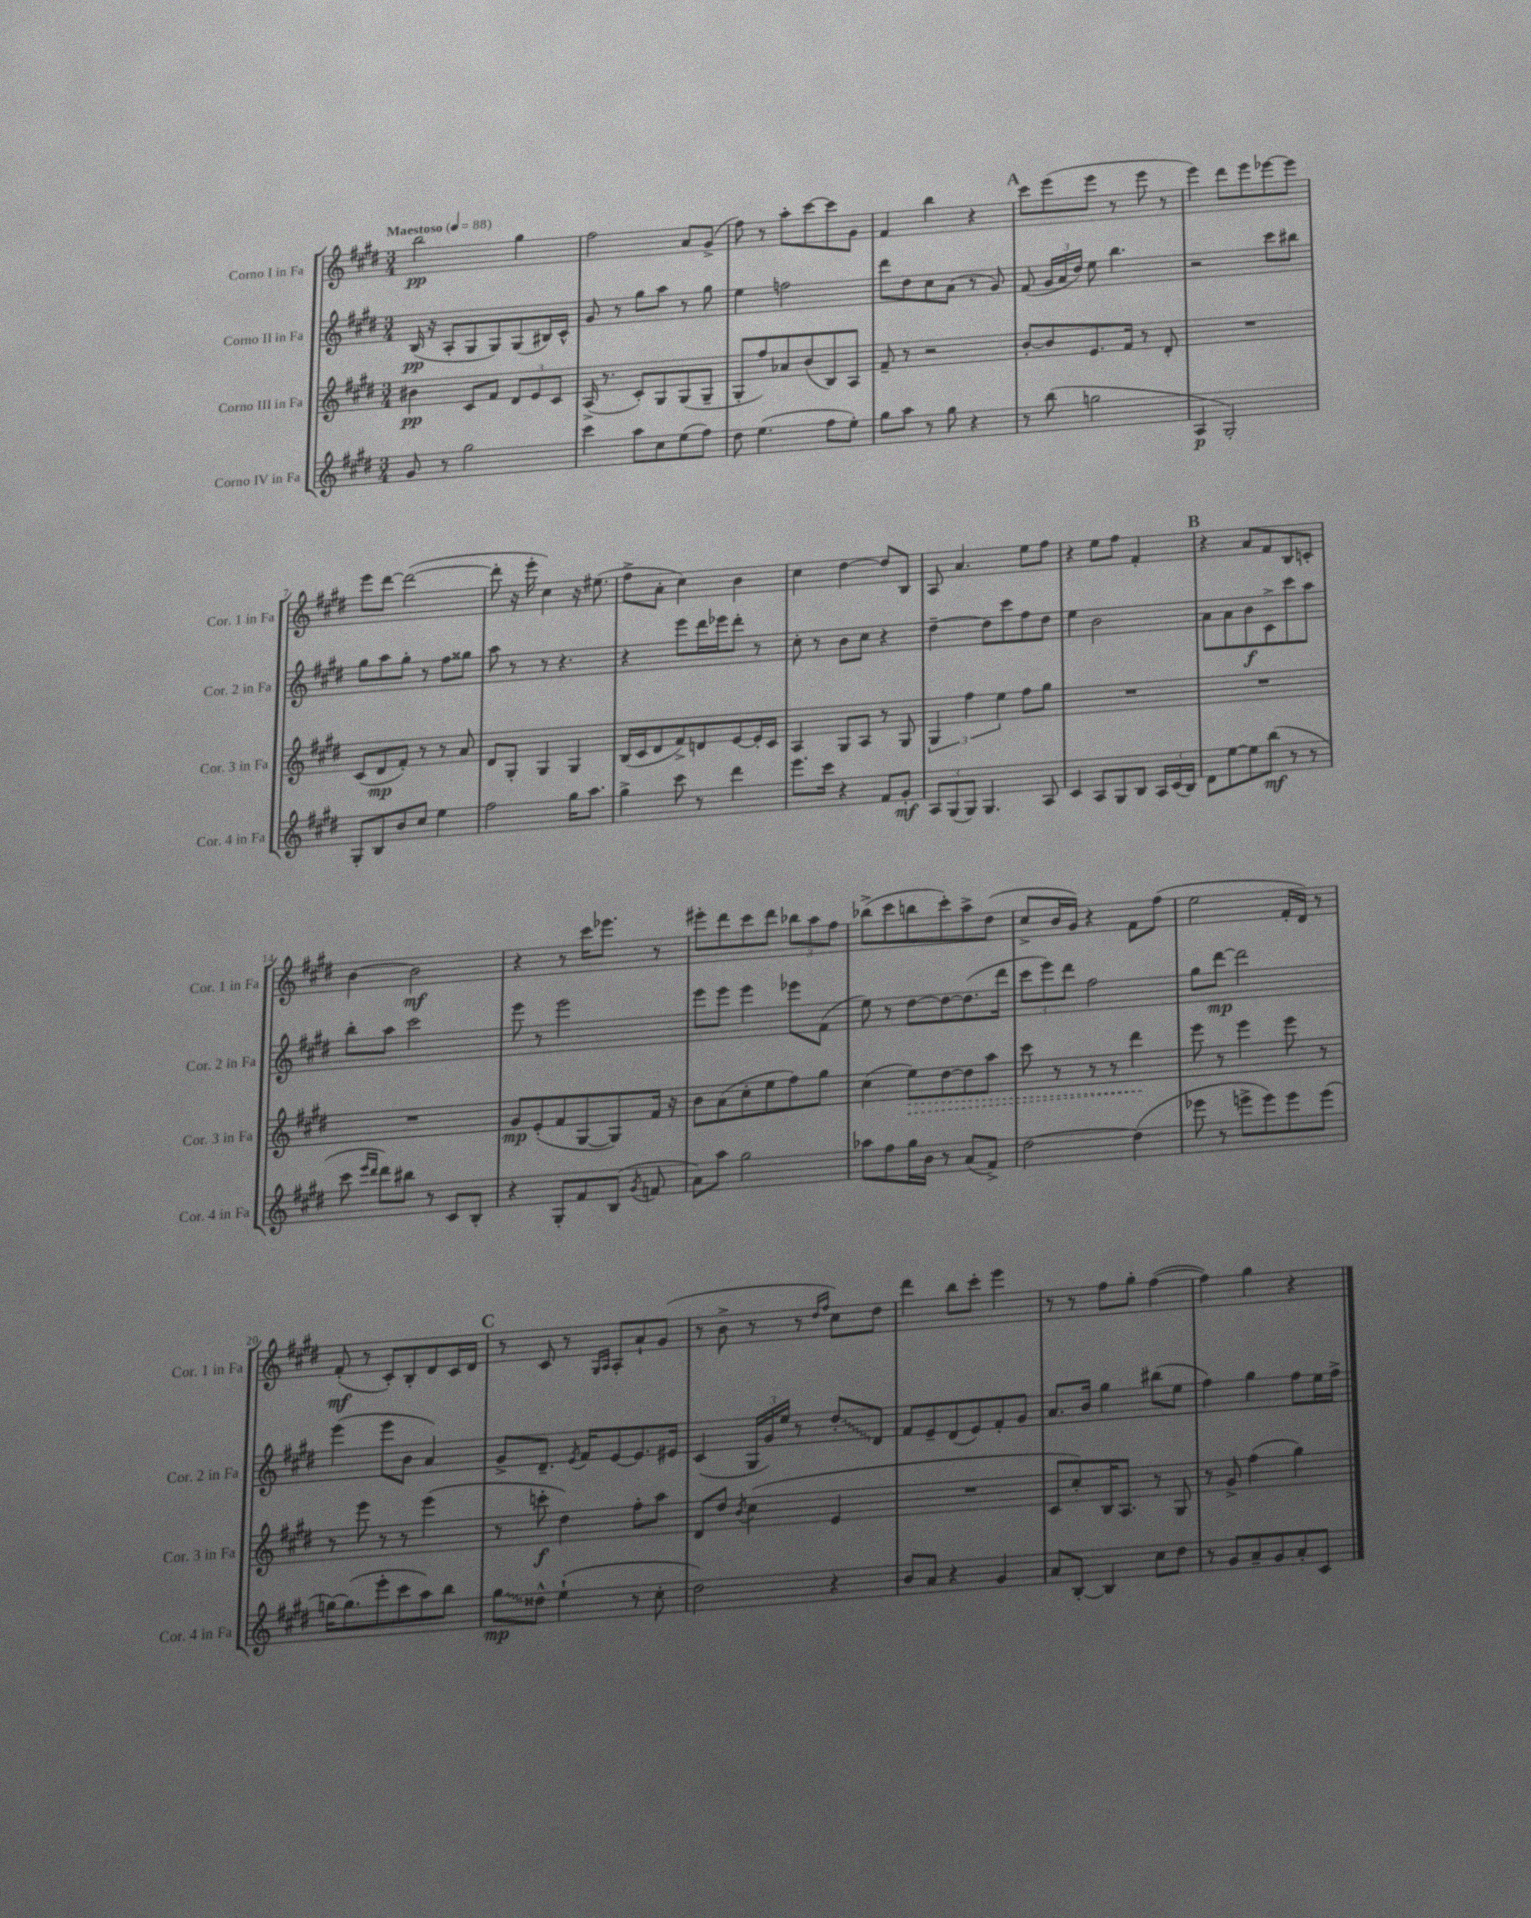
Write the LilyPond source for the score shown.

<<
\new StaffGroup <<
\new Staff = "s0" \with { instrumentName = "Corno I in Fa" shortInstrumentName = "Cor. 1 in Fa" } {
    \clef treble \key e \major \numericTimeSignature \time 3/4 \tempo "Maestoso" 4 = 88
    \autoBeamOff b''2\pp gis''4 |
    fis''2 a'8[ gis'8]->( |
    fis''8) r8 a''8[-. cis'''8~ cis'''8 gis'8] |
    fis'4 b''4 r4 |
    \mark \markup { \bold "A" } cis'''8[ e'''8( e'''8] r8 e'''8 r8 |
    e'''4) dis'''8[ e'''8 ees'''8~ ees'''8] |
    e'''8[ dis'''8]~ dis'''2~( |
    dis'''8-. r16 e'''16-. cis''4) r16 eis''8.( |
    fis''8[-> a'8]-. cis''4) b'4 |
    cis''4 dis''4~ dis''8[ b8] |
    a8 a'4. e''8[ fis''8] |
    r4 e''8[ fis''8] fis'4-. |
    \mark \markup { \bold "B" } r4 a'8[ fis'8 b8 c'8]-. |
    b'4~ b'2\mf |
    r4 r8 cis'''16[ ees'''8.] r8 |
    eis'''8[-. dis'''8 cis'''8 dis'''8] \tuplet 3/2 { bes''8[ a''8 fis''8] } |
    bes''8[->( cis'''8 b''8 cis'''8-.) a''8-> dis''8]( |
    cis''8[-> b'16 gis'16]) r4 fis'8[ fis''8]( |
    e''2 fis'16[-. dis'16]) r8 |
    fis'8-.\mf( r8 cis'8[-.) b8-. dis'8 cis'16 dis'16] |
    \mark \markup { \bold "C" } r8 cis'8 r8 \grace { gis16[ a16] } a8[-. a'8-! gis'8]( |
    r8 b'8-> r8 r8 \grace { dis''16[ fis''16] } cis''8[) dis''8] |
    dis'''4 b''8[ cis'''8]-. e'''4 |
    r8 r8 fis''8[ gis''8]-. fis''4~( |
    fis''4) gis''4 r4 \bar "|." |
}
\new Staff = "s1" \with { instrumentName = "Corno II in Fa" shortInstrumentName = "Cor. 2 in Fa" } {
    \clef treble \key e \major \numericTimeSignature \time 3/4
    \autoBeamOff b16\pp( r16 a8[-. gis8 gis8) gis8( bis16) cis'16]-^ |
    gis'8 r8 gis''8[ a''8] r8 gis''8 |
    e''4 f''2 |
    dis'''8[ dis''8 cis''8 a'8]( r8 gis'8) |
    \mark \markup { \bold "A" } fis'8( \tuplet 3/2 { gis'16[ a'16 dis''16]) } e''8 b''4. |
    r2 cis'''8[ bis''8] |
    gis''8[ a''8 gis''8]-. r8 fis''8[ gisis''8] |
    a''8 r8 r8 r4. |
    r4 e'''8[ dis'''16 ees'''16 dis'''8]-. r8 |
    cis''8-. r8 b'8[ cis''8] r4 |
    dis''4~-- dis''8[ cis'''8 fis''8 dis''8] |
    e''4 b'2 |
    \mark \markup { \bold "B" } a'8[ a'8 b'8\f cis'8-> cis'''8 a''8] |
    b''8[-. a''8] cis'''2 |
    e'''8 r8 e'''2 |
    e'''8[ e'''8] e'''4 ees'''8[ fis'8]( |
    e''8) r8 dis''8[~ dis''8~ dis''8.( dis'''16] |
    \tuplet 3/2 { cis'''8[ e'''8) dis'''8] } fis''2 |
    gis''8[ dis'''8]~\mp dis'''2 |
    e'''4( e'''8[ b'8] a'4) |
    \mark \markup { \bold "C" } gis'8[-> dis'8.]-- \acciaccatura { e'8 } fis'16[ e'8~ e'8. eis'16] |
    cis'4( \tuplet 3/2 { gis16[ gis'16) e''16] } r8 \once \override Glissando.style = #'zigzag dis''8[-.\glissando dis'8] |
    fis'8[ e'8-- dis'8( e'8) fis'8-. gis'8] |
    a'8.[ b'16] gis''4 bis''8[( e''8] |
    fis''4) gis''4 fis''8[ e''16 fis''16]-> \bar "|." |
}
\new Staff = "s2" \with { instrumentName = "Corno III in Fa" shortInstrumentName = "Cor. 3 in Fa" } {
    \clef treble \key e \major \numericTimeSignature \time 3/4
    \autoBeamOff bis'4\pp cis'8[ fis'8] \tuplet 3/2 { dis'8[ e'8 cis'8] } |
    a16->( r8. cis'8[-.) gis8 gis8( gis8]-- |
    gis8[-. fis''8) aes'8 b'8( b8) a8] |
    fis'8-- r8 r2 |
    \mark \markup { \bold "A" } b'8[~-. b'8 e'8. fis'16] r8 dis'8-. |
    R2. |
    cis'8[( dis'8\mp fis'8]-.) r8 r8 a'8 |
    dis'8[ gis8]-. gis4 gis4 |
    b16[( cis'16 dis'8 fis'8->) d'8 e'8~ e'16-. cis'16] |
    a4 gis8[ a8] r8 gis8 |
    \tuplet 3/2 { gis4 fis''4 e''4 } fis''8[ gis''8] |
    R2. |
    \mark \markup { \bold "B" } R2. |
    R2. |
    gis'8[\mp e'8-.( fis'8 gis8~ gis8) fis'16] r16 |
    b'8[ a'8( cis''8-. e''8 fis''8) gis''8] |
    cis''4( \once \override Hairpin.style = #'dashed-line e''8[\>) dis''8~ dis''8 a''8] |
    cis'''8 r8 r8 r8 dis'''4\! |
    e'''8 r8 e'''4 e'''8 r8 |
    r8 e'''8 r8 r8 e'''4( |
    \mark \markup { \bold "C" } r8 c'''8-.\f dis''4) fis''8[-. a''8] |
    dis'8[ dis''8] \acciaccatura { b'8 } cis''4( e'4 |
    R2. |
    cis'8[ cis''8-.) b16 a8.] r8 gis8 |
    r8 gis'8-> fis''4( gis''4) \bar "|." |
}
\new Staff = "s3" \with { instrumentName = "Corno IV in Fa" shortInstrumentName = "Cor. 4 in Fa" } {
    \clef treble \key e \major \numericTimeSignature \time 3/4
    \autoBeamOff gis'8 r8 gis''2 |
    cis'''4 a''8[ cis''8 e''8( fis''8]) |
    dis''8 e''4.( fis''8[ e''8]-.) |
    gis''8[ a''8] r8 gis''8 r4 |
    \mark \markup { \bold "A" } r8 b''8( g''2 |
    a4\p gis2-.) |
    gis8[-. b8 b'8 cis''8] e''4 |
    fis''2 gis''16[ a''8.] |
    gis''4-> cis'''8 r8 dis'''4 |
    e'''8.[ cis'''16] r4 fis'8[ gis'8]-.\mf |
    \tuplet 3/2 { a8[ gis8( gis8]) } gis4. a8 |
    cis'4 a8[ gis8 b8] \tuplet 3/2 { a16[ cis'16( b16]) } |
    \mark \markup { \bold "B" } dis'8[ e''8~ e''8 b''8]\mf( r8 r8 |
    cis'''8 \grace { e'''16[ dis'''16] } dis'''8[) bis''8] r8 cis'8[ b8]-. |
    r4 gis8[-. fis'8 b8]( \acciaccatura { gis'8 } f'8 |
    a'8[) a''8] gis''2 |
    aes''8[ fis''8 gis''16 b'16] r8 a'8[( fis'8]->) |
    dis''2~ dis''4( |
    ees'''8 r8 e'''8[-> e'''8) e'''8 e'''8]( |
    g''16[~) g''8.( e'''8-. cis'''8 a''8) b''8] |
    \mark \markup { \bold "C" } \once \override Glissando.style = #'zigzag gis''8[\glissando\mp disis''8]-^ e''4-!( r8 cis''8-. |
    dis''2) r4 |
    b'8[ a'8] r4 gis'4 |
    a'8[ b8]~-. b4 cis''8[ dis''8] |
    r8 gis'8[ a'8-- gis'8 a'8-. cis'8] \bar "|." |
}
>>
>>
